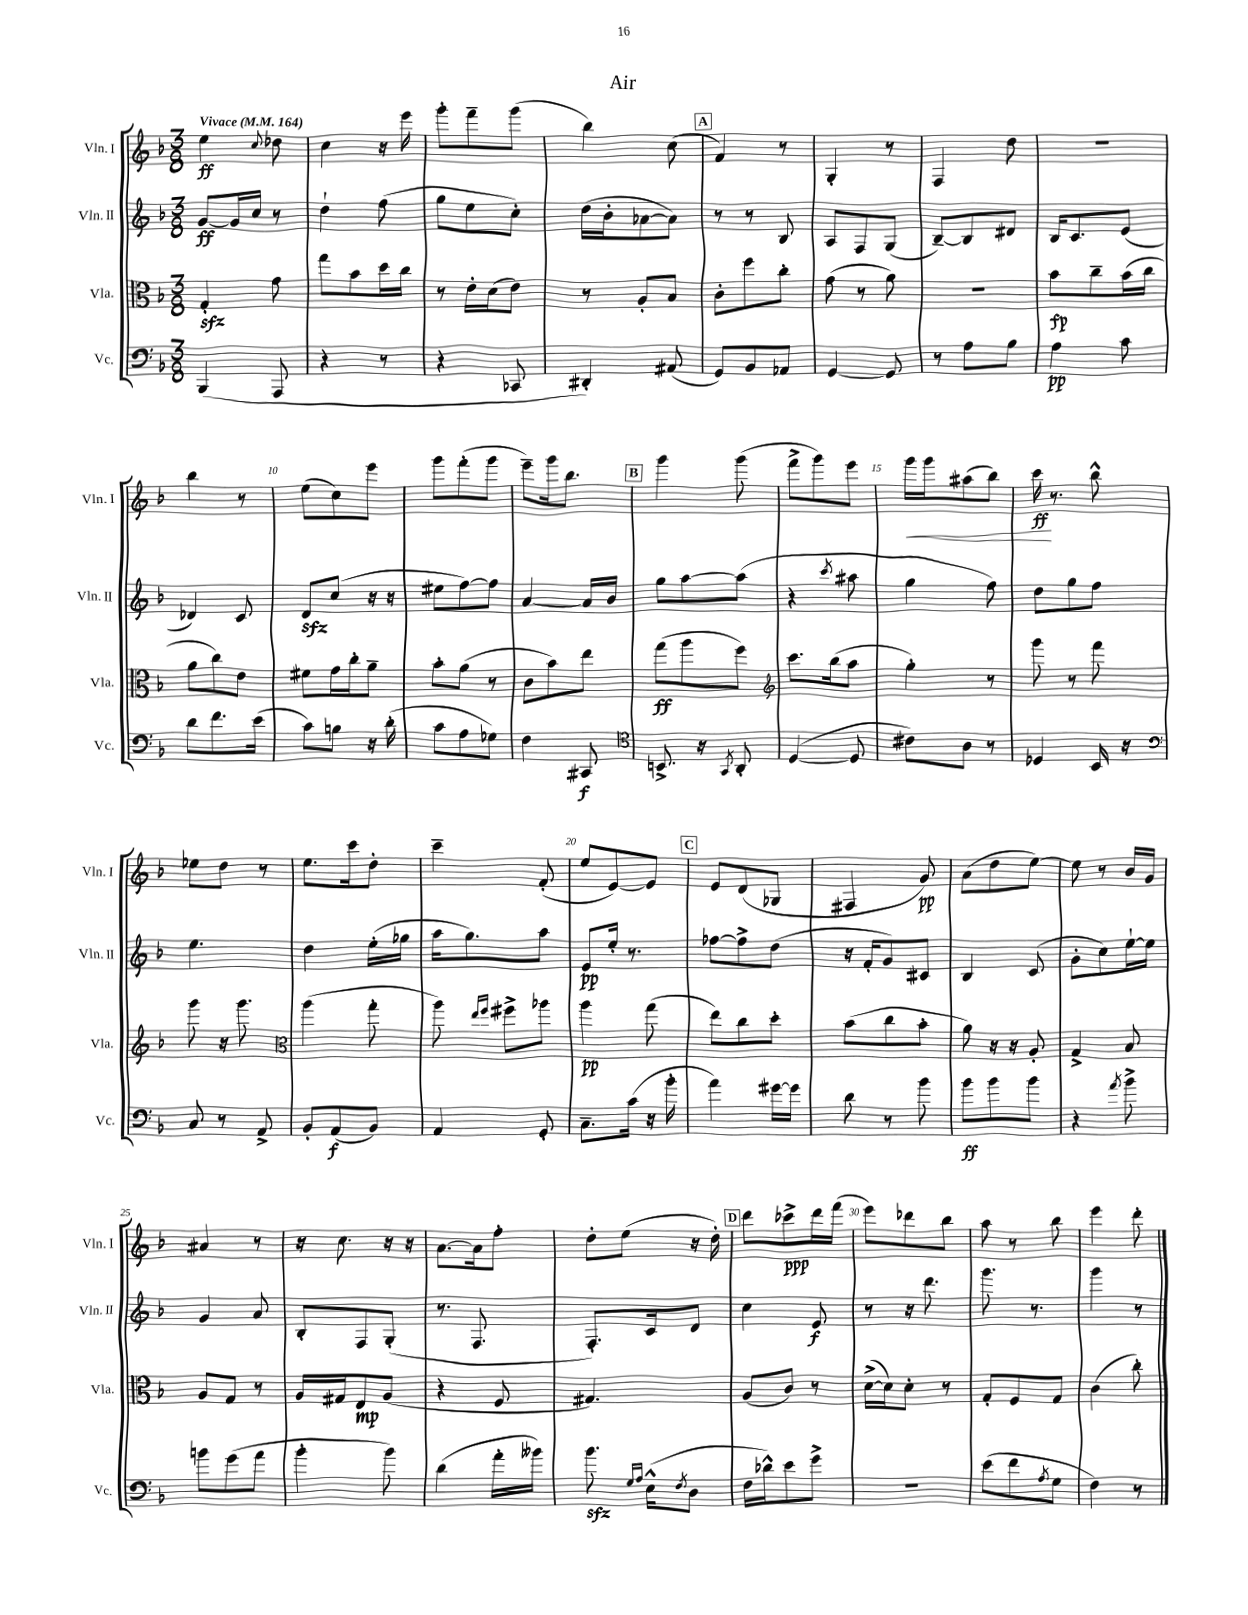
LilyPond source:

\header { title = "Air" }
<<
\new StaffGroup <<
\new Staff = "s0" \with { instrumentName = "Vln. I" shortInstrumentName = "Vln. I" } {
    \clef treble \key f \major \numericTimeSignature \time 3/8 \tempo "Vivace" 4 = 164
    e''4\ff \appoggiatura { c''8 } des''8 |
    c''4 r16 e'''16 |
    g'''8-. f'''8-- g'''8( |
    bes''4) c''8( |
    \mark \markup { \box "A" } f'4) r8 |
    g4-. r8 |
    f4 d''8 |
    R4. |
    bes''4 r8 |
    e''8( c''8) e'''8 |
    g'''8 f'''8-.( g'''8 |
    e'''8--) g'''16 bes''8. |
    \mark \markup { \box "B" } g'''4 g'''8( |
    f'''8-> g'''8) e'''8 |
    g'''16\< g'''16 ais''8( bes''8) |
    c'''16\ff\! r8. bes''8-^ |
    ees''8 d''8 r8 |
    e''8. c'''16 d''8-. |
    c'''4-- f'8-.( |
    e''8 e'8~) e'8 |
    \mark \markup { \box "C" } e'8 d'8( ges8 |
    fis4 g'8\pp) |
    a'8( d''8 e''8~) |
    e''8 r8 bes'16 g'16 |
    ais'4 r8 |
    r16 c''8. r16 r16 |
    a'8.~ a'16 f''8-. |
    d''8-. e''8( r16 d''16-.) |
    \mark \markup { \box "D" } d'''8 ces'''8->\ppp d'''16 f'''16( |
    e'''8) des'''8 bes''8 |
    a''8 r8 bes''8 |
    e'''4 d'''8-. \bar "|." |
}
\new Staff = "s1" \with { instrumentName = "Vln. II" shortInstrumentName = "Vln. II" } {
    \clef treble \key f \major \numericTimeSignature \time 3/8
    g'8~\ff g'16 c''16 r8 |
    d''4-! f''8( |
    g''8 e''8 c''8-.) |
    d''16( bes'16-. aes'8~ aes'8) |
    \mark \markup { \box "A" } r8 r8 bes8 |
    a8 f8 g8( |
    bes8~--) bes8 dis'8 |
    bes16 c'8. e'8( |
    des'4) c'8 |
    d'8\sfz c''8( r16 r16 |
    eis''8 f''8~) f''8 |
    a'4~ a'16 bes'16 |
    \mark \markup { \box "B" } g''8 a''8~ a''8( |
    r4 \acciaccatura { c'''8 } ais''8 |
    g''4 f''8) |
    d''8 g''8 f''8 |
    e''4. |
    d''4 e''16-.( ges''16 |
    a''16 g''8.) a''8 |
    e'8\pp e''16-. r8. |
    \mark \markup { \box "C" } fes''8~ fes''8-> d''8( |
    r16 f'16-. g'8) cis'8 |
    bes4 c'8( |
    g'8-. c''8) e''16~-! e''16 |
    g'4 a'8 |
    bes8-. f8 g8-.( |
    r8. f8. |
    f8.-.) c'16 d'8 |
    \mark \markup { \box "D" } c''4 e'8\f |
    r8 r16 d'''8. |
    g'''8. r8. |
    g'''4 r8 \bar "|." |
}
\new Staff = "s2" \with { instrumentName = "Vla." shortInstrumentName = "Vla." } {
    \clef alto \key f \major \numericTimeSignature \time 3/8
    g4-.\sfz g'8 |
    g''8 bes'8 d''16 c''16 |
    r8 e'16-. d'16( e'8) |
    r8 a8-. bes8 |
    \mark \markup { \box "A" } c'8-. f''8 c''8-. |
    g'8( r8 a'8) |
    R4. |
    bes'8\fp c''8-- bes'16( c''16 |
    a'8 c''8) e'8 |
    fis'8 g'16 c''16-. a'8-- |
    bes'8-. a'8( r8 |
    c'8 bes'8) e''8 |
    \mark \markup { \box "B" } g''8\ff( a''8 f''8) |
    \clef treble c'''8. bes''16( a''8 |
    g''4-.) r8 |
    g'''8 r8 f'''8 |
    g'''8 r16 g'''8. |
    \clef alto a''4( g''8-. |
    a''8) \grace { e''16 f''16 } fis''8-> aes''8 |
    a''4\pp g''8( |
    \mark \markup { \box "C" } e''8) c''8 d''8-. |
    bes'8( c''8 bes'8-. |
    a'8) r16 r16 a8-. |
    g4-> bes8 |
    a8 g8 r8 |
    a16 gis16 e8\mp a8( |
    r4 f8 |
    gis4.) |
    \mark \markup { \box "D" } a8( c'8) r8 |
    d'16~->( d'16) d'8-. r8 |
    g8-. f8 g8 |
    c'4( c''8-.) \bar "|." |
}
\new Staff = "s3" \with { instrumentName = "Vc." shortInstrumentName = "Vc." } {
    \clef bass \key f \major \numericTimeSignature \time 3/8
    bes,,4( a,,8 |
    r4 r8 |
    r4 ces,8 |
    dis,4-.) ais,8( |
    \mark \markup { \box "A" } g,8) bes,8 aes,8 |
    g,4~ g,8 |
    r8 a8 bes8 |
    a4\pp c'8 |
    d'8 f'8. e'16( |
    c'8) b8 r16 d'16-.( |
    c'8 a8 ges8) |
    f4 cis,8\f |
    \mark \markup { \box "B" } \clef tenor b,8.-> r16 \acciaccatura { g,8 } a,8-. |
    d4~( d8 |
    cis'8) a8 r8 |
    des4 bes,16 r16 |
    \clef bass c8 r8 a,8-> |
    bes,8-. a,8\f( bes,8) |
    a,4 g,8-. |
    c8.-- c'16( r16 bes'16-. |
    \mark \markup { \box "C" } a'4) gis'16~ gis'16 |
    d'8 r8 bes'8 |
    bes'8\ff bes'8 bes'8 |
    r4 \acciaccatura { a'8 } bes'8-> |
    b'8 g'8( a'8 |
    bes'4-. bes'8) |
    d'4( a'16-. beses'16) |
    bes'8.\sfz \grace { g16 a16 } e16-^( \acciaccatura { f8 } d8 |
    \mark \markup { \box "D" } f16 des'16-^) e'8 g'8-> |
    R4. |
    e'8( f'8 \acciaccatura { a8 } g8 |
    f4) r8 \bar "|." |
}
>>
>>
\layout { \context { \Score \override BarNumber.break-visibility = ##(#f #t #t) barNumberVisibility = #(every-nth-bar-number-visible 5) } }
